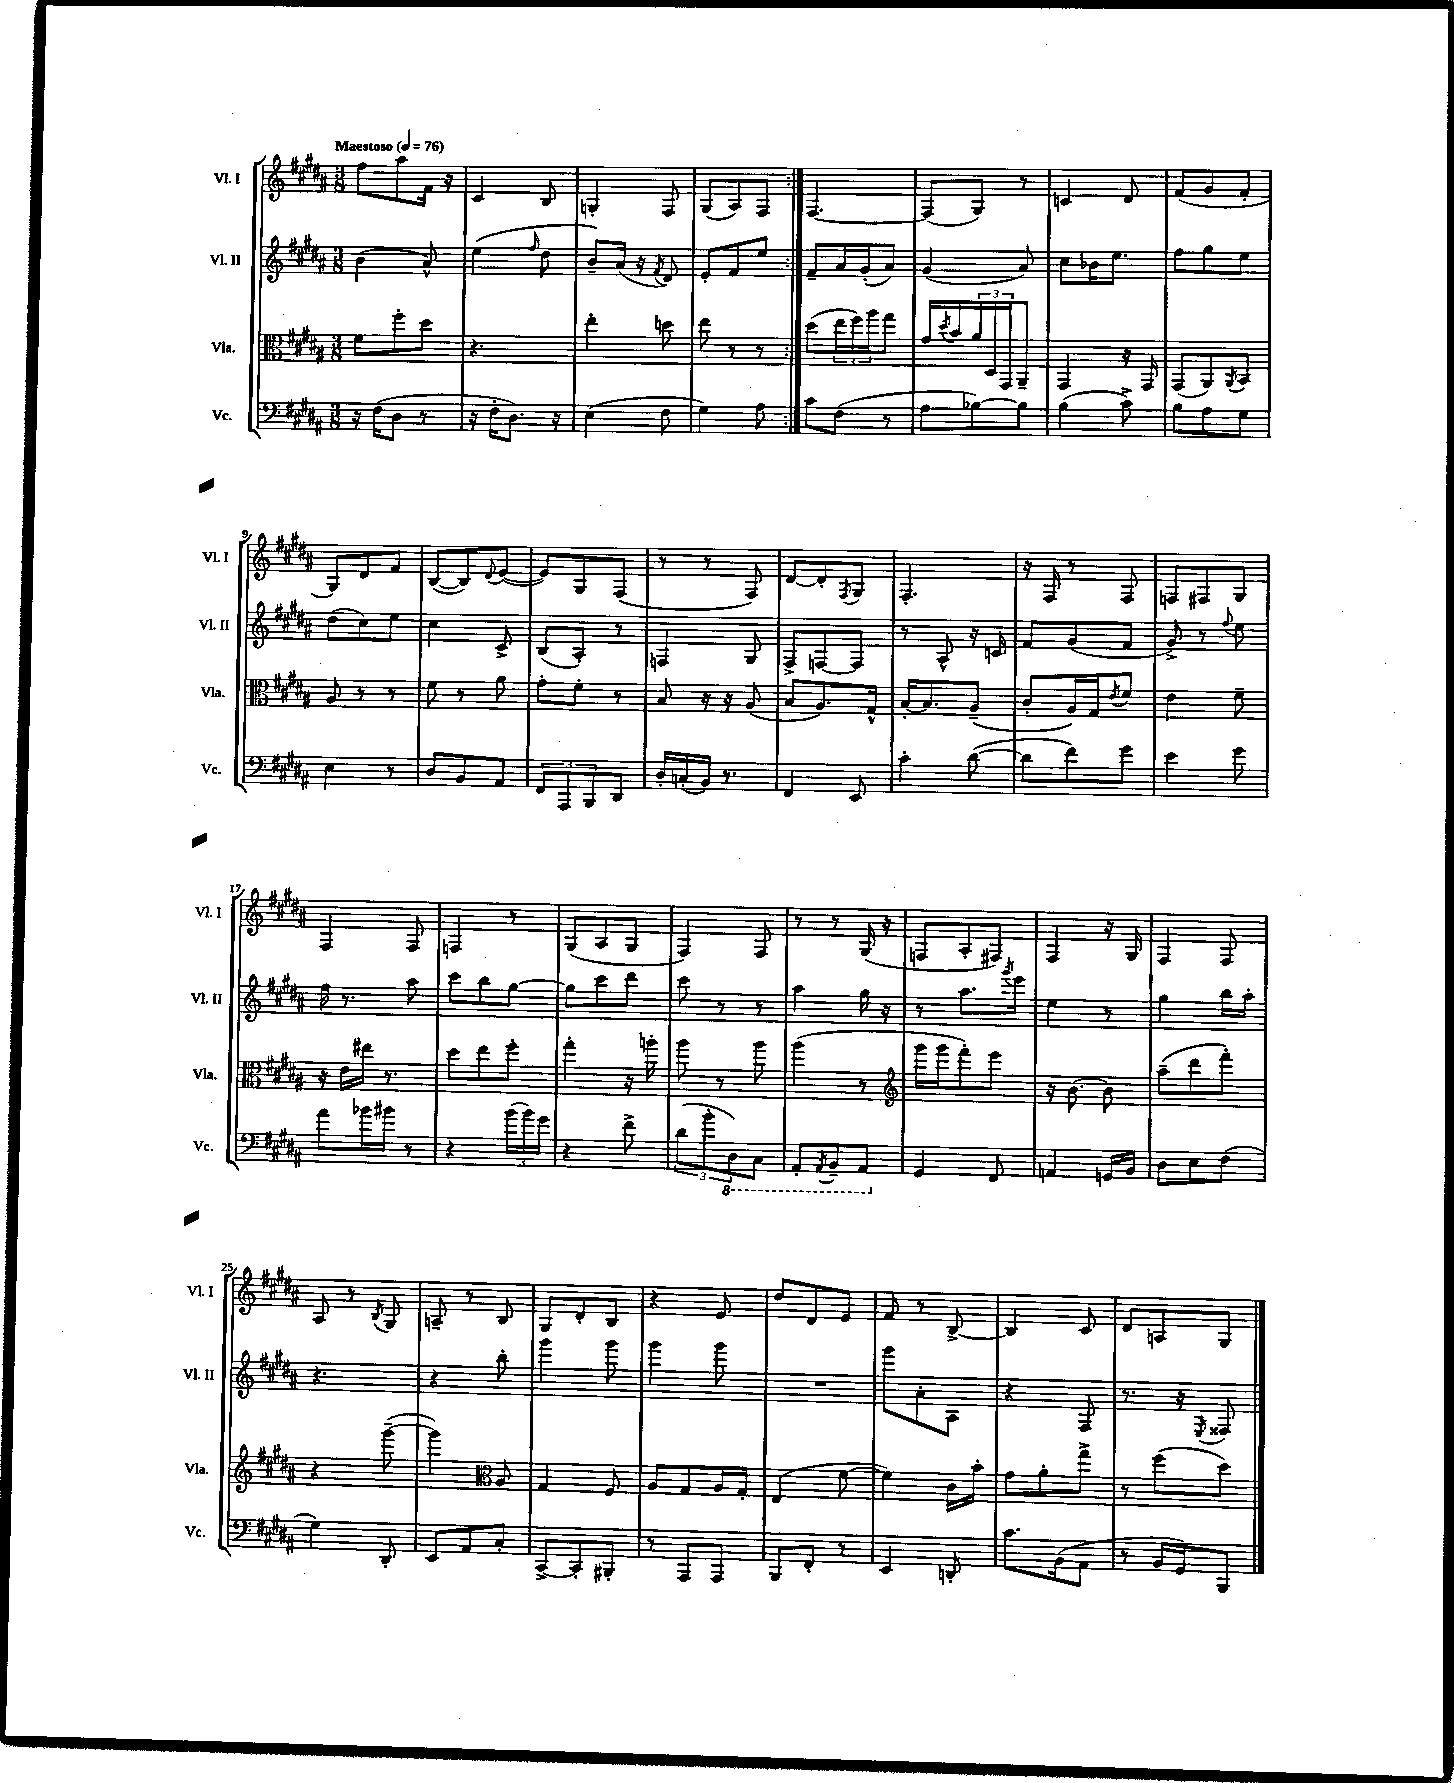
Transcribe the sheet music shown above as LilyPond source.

<<
\new StaffGroup <<
\new Staff = "s0" \with { instrumentName = "Vl. I" shortInstrumentName = "Vl. I" } {
    \clef treble \key b \major \numericTimeSignature \time 3/8 \tempo "Maestoso" 4 = 76
    \repeat volta 2 { fis''8 ais''8 fis'16 r16 |
    cis'4 b8 |
    g4-. fis8 |
    gis8( ais8) fis8 | }
    fis4.~ |
    fis8( gis8) r8 |
    c'4 dis'8 |
    fis'8( gis'8 fis'8-. |
    gis8) dis'8 fis'8 |
    b8~( b8) \appoggiatura { dis'8 } e'8~( |
    e'8) gis8 fis8( |
    r8 r8 fis8) |
    dis'8~ dis'8-. \acciaccatura { fis8 } gis8 |
    fis4.-. |
    r16 fis16 r8 fis8 |
    f8 fis8 gis8 |
    fis4 fis8 |
    f4 r8 |
    gis8( ais8 gis8 |
    fis4) fis8 |
    r8 r8 gis16( r16 |
    f8 ais8-. fis8) |
    fis4 r16 gis16 |
    fis4 fis8 |
    ais8 r8 \acciaccatura { b8 } gis8 |
    a8-- r8 b8 |
    gis8 dis'8-. b8 |
    r4 e'8 |
    dis''8 dis'8 e'8 |
    fis'8 r8 b8~-> |
    b4 cis'8 |
    dis'8 a8 gis8 \bar "|." |
}
\new Staff = "s1" \with { instrumentName = "Vl. II" shortInstrumentName = "Vl. II" } {
    \clef treble \key b \major \numericTimeSignature \time 3/8
    \repeat volta 2 { b'4( ais'8-^) |
    e''4( \grace { fis''16 } dis''8 |
    b'8--) ais'16( r16 \acciaccatura { fis'8 } dis'8) |
    e'8-. fis'8 e''8 | }
    fis'8-- ais'16 gis'16-.( ais'8) |
    gis'4( ais'8) |
    cis''8 bes'16 e''8. |
    fis''8 gis''8 e''8 |
    dis''8( cis''8) e''8 |
    cis''4 cis'8-> |
    b8( ais8-.) r8 |
    f4 gis8 |
    fis8-> f8~ f8 |
    r8 ais8-^ r16 c'16 |
    fis'8 gis'8( fis'8 |
    gis'8->) r8 \appoggiatura { fis''8 } e''8 |
    fis''16 r8. ais''8 |
    cis'''8 b''8 gis''8~ |
    gis''8 cis'''8 dis'''8 |
    cis'''8 r8 r8 |
    ais''4 gis''16 r16 |
    r8 ais''8. \acciaccatura { gis'''8 } e'''16 |
    e''4 r8 |
    gis''4 b''16 ais''16-. |
    r4. |
    r4 b''8-. |
    gis'''4 gis'''8 |
    gis'''4 gis'''8 |
    R4. |
    gis'''8 ais'8-. ais8 |
    r4 fis8 |
    r8. r16 \acciaccatura { e8 } fisis8 \bar "|." |
}
\new Staff = "s2" \with { instrumentName = "Vla." shortInstrumentName = "Vla." } {
    \clef alto \key b \major \numericTimeSignature \time 3/8
    \repeat volta 2 { fis'8 fis''8-. dis''8 |
    r4. |
    e''4-. d''8 |
    e''8 r8 r8 | }
    dis''8( \tuplet 3/2 { e''16 fis''16) ais''16 } gis''8 |
    gis'16 \acciaccatura { dis''8 } b'16 \tuplet 3/2 { ais'16 dis16 gis,16 } ais,8-- |
    gis,4 r16 gis,16 |
    gis,8( ais,8) \acciaccatura { ais,8 } b,8 |
    ais8 r8 r8 |
    fis'8 r8 ais'8 |
    gis'8-. fis'8-. r8 |
    b8 r16 r16 ais8( |
    b8 ais8.) gis16-^ |
    b16~-. b8. ais8--( |
    cis'8-. ais16) gis16 \acciaccatura { e'8 } fis'8 |
    e'4 fis'8-- |
    r16 e'16 eis''16 r8. |
    dis''8 e''8 fis''8-. |
    gis''4-. r16 a''16-. |
    ais''8 r8 ais''8 |
    ais''4( r8 |
    \clef treble gis'''16 gis'''16 fis'''8-.) e'''8 |
    r16 b'8.~ b'8 |
    ais''8--( dis'''8 fis'''8-.) |
    r4 gis'''8~--( |
    gis'''4) \clef alto ais8 |
    gis4 fis8 |
    ais8 gis8 ais16 gis16-. |
    e4( fis'8~ |
    fis'4) cis'16 b'16-. |
    gis'8 ais'8-. gis''8-> |
    r8 fis''8( dis''8) \bar "|." |
}
\new Staff = "s3" \with { instrumentName = "Vc." shortInstrumentName = "Vc." } {
    \clef bass \key b \major \numericTimeSignature \time 3/8
    \repeat volta 2 { r16 fis16( dis8 r8 |
    r16 fis16-. dis8.) r16 |
    e4( fis8 |
    gis4) ais8 | }
    cis'8 fis8( r8 |
    ais8 bes8~) bes8 |
    b4( cis'8->) |
    b8 ais8 gis8 |
    e4 r8 |
    dis8 b,8 ais,8 |
    \tuplet 3/2 { fis,8 ais,,8 b,,8 } dis,8 |
    dis16-. c16-.( b,16) r8. |
    fis,4 e,8 |
    cis'4-. dis'8~( |
    dis'8 fis'8) gis'8 |
    e'4 gis'8 |
    ais'8 bes'16 bis'16 r8 |
    r4 \tuplet 3/2 { b'16( b'16) gis'16 } |
    r4 fis'8-> |
    \tuplet 3/2 { dis'8( b'8-. \ottava #-1 dis,8) } cis,8 |
    ais,,8-. \acciaccatura { ais,,8 } b,,8-- ais,,8 \ottava #0 |
    gis,4 fis,8 |
    a,4 g,16 b,16 |
    dis8 e8 fis8( |
    gis4) dis,8-. |
    e,8 ais,8 cis8-. |
    cis,8~-> cis,8-. bis,,8-. |
    r8 ais,,8 ais,,8 |
    b,,8 fis,8-. r8 |
    e,4 d,8-. |
    cis'8. b,16( ais,8 |
    r8 b,16 gis,16) b,,8 \bar "|." |
}
>>
>>
